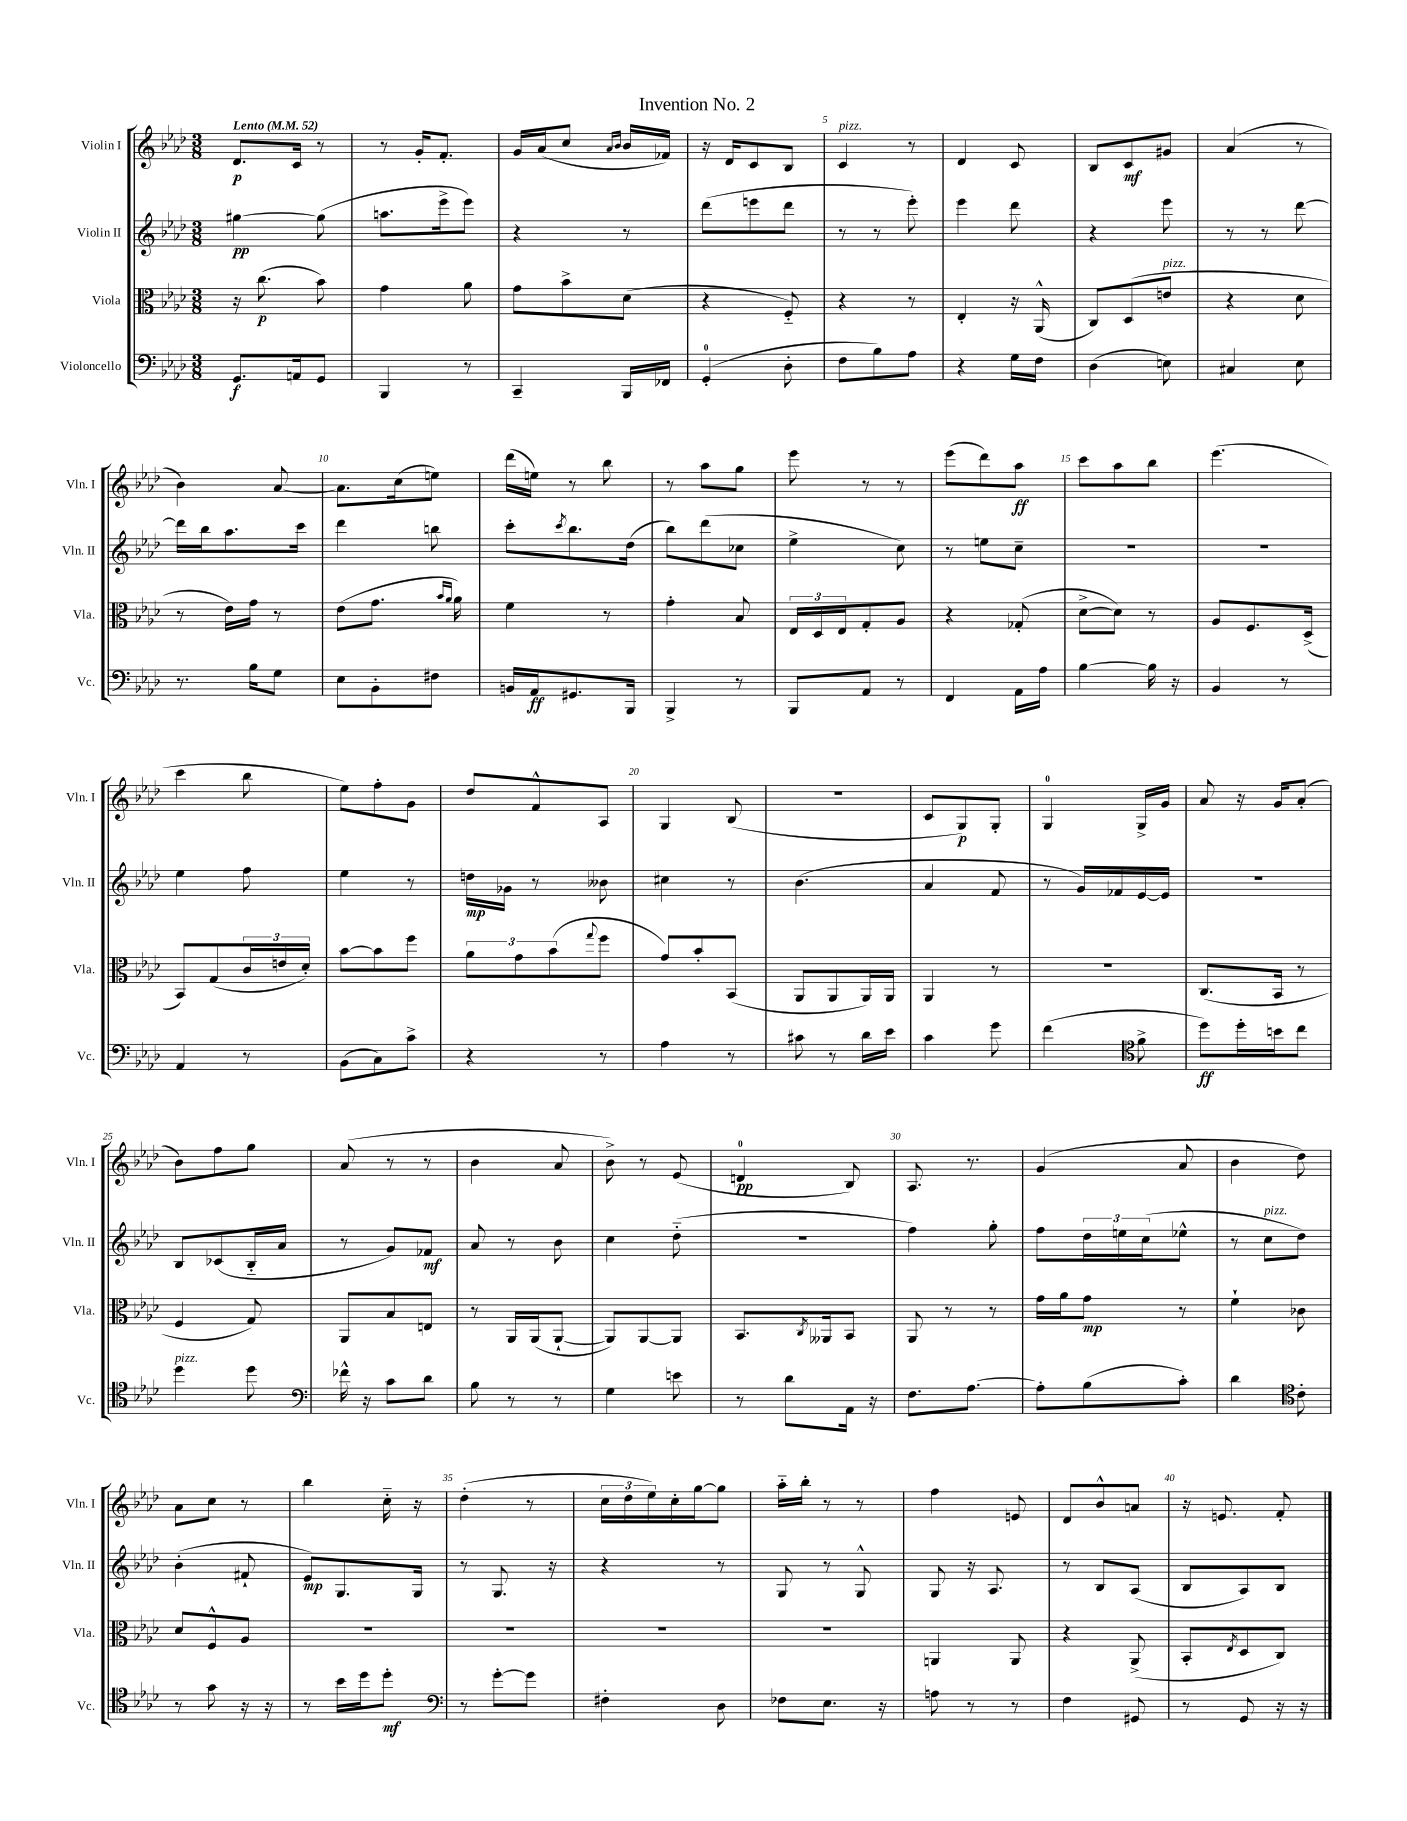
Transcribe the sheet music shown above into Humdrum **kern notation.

**kern	**kern	**kern	**kern
*staff4	*staff3	*staff2	*staff1
*clefF4	*clefC3	*clefG2	*clefG2
*k[b-e-a-d-]	*k[b-e-a-d-]	*k[b-e-a-d-]	*k[b-e-a-d-]
*M3/8	*M3/8	*M3/8	*M3/8
*MM52	*MM52	*MM52	*MM52
8.GG/L	16r	[4gg#\	8.d-/L
.	(8.cc\	.	.
16AA/k	.	.	16c/Jk
8GG/J	8b-\)	(8gg#\]	8r
=	=	=	=
4BBB-/	4g\	8.aa\L	8r
.	.	.	16g'/LK
.	.	16eee-^\k	8.f'/J
8r	8a-\	8eee-\J)	.
=	=	=	=
4CC~/	8g\L	4r	16g/LL
.	.	.	(16a-/J
.	8b-^\	.	8cc/J
.	.	.	16qqa-/LL
.	.	.	16qqb-/JJ
16BBB-/LL	(8d-\J	8r	16b-/LL
16FF-/JJ	.	.	16f-/JJ)
=	=	=	=
(4GG'/	4r	(8ddd-\L	16r
.	.	.	16d-/LK
.	.	8eee\	8c/
8D-'\	8F'~/)	8ddd-\J	8B-/J
=	=	=	=
8F\L	4r	8r	4c/
8B-\)	.	8r	.
8A-\J	8r	8eee-'\)	8r
=	=	=	=
4r	4E-'/	4eee-\	4d-/
16G\LL	16r	8ddd-\	8c/
16F\JJ	(16AA-^^/	.	.
=	=	=	=
(4D-\	8C/L)	4r	8B-/L
.	(8D-/	.	8c/
8E\)	8e/J	8eee-\	8g#/J
=	=	=	=
4C#/	4r	8r	(4a-/
.	.	8r	.
8E-\	8d-\	[8ddd-\	8r
=	=	=	=
8.r	8r	16ddd-\]LL	4b-\)
.	.	16bb-\J	.
.	16e-\LL)	8.aa-\	.
16B-\LK	16g\JJ	.	.
8G\J	8r	.	[8a-/
.	.	16ccc\Jk	.
=	=	=	=
8E-\L	(8e-\L	4ddd-\	8.a-\]L
8BB-'\	8.g\J	.	.
.	.	.	(16cc\k
8F#\J	.	8bb\	8ee\J)
.	16qqb-/LL	.	.
.	16qqa-/JJ	.	.
.	16a-\)	.	.
=	=	=	=
16BB/LL	4f\	8ccc'\L	(16ddd-\LL
16AA-/J	.	.	16ee\JJ)
.	.	8qccc/	.
8.GG#/	.	8.bb-\	8r
.	8r	.	8bb-\
16BBB-/Jk	.	(16dd-\Jk	.
=	=	=	=
4BBB-^/	4g'\	8bb-\L)	8r
.	.	(8ddd-\	8aa-\L
8r	8B-/	8cc-\J	8gg\J
=	=	=	=
8BBB-/L	24E-/LL	4ee-^\	8eee-\
.	24D-/	.	.
.	24E-/J	.	.
8AA-/J	8G'/	.	8r
8r	8A-/J	8cc\)	8r
=	=	=	=
4FF/	4r	8r	(8eee-\L
.	.	8ee\L	8ddd-\)
16AA-\LL	(8G-'/	8cc~\J	8aa-\J
16A-\JJ	.	.	.
=	=	=	=
[4B-\	[8d-^\L	4.r	8ccc\L
.	8d-\]J)	.	8aa-\
16B-\]	8r	.	8bb-\J
16r	.	.	.
=	=	=	=
4BB-/	8A-/L	4.r	(4.eee-\
.	8.F/	.	.
8r	.	.	.
.	(16D-^/Jk	.	.
=	=	=	=
4AA-/	8BB-/L)	4ee-\	4ccc\
.	(8G/	.	.
8r	24c/L	8ff\	8bb-\
.	24e/	.	.
.	24d-'/JJ)	.	.
=	=	=	=
(8BB-\L	[8b-\L	4ee-\	8ee-\L)
8C\)	8b-\]	.	8ff'\
8c^\J	8ff\J	8r	8g\J
=	=	=	=
4r	12a-\L	16dd\LL	8dd-/L
.	.	16g-\JJ	.
.	12g\	.	.
.	.	8r	8f^^/
.	(12b-\	.	.
.	8qqgg/	.	.
8r	8ff\J	8b--\	8A-/J
=	=	=	=
4A-\	8g/L)	4cc#\	4G/
.	8b-'/	.	.
8r	(8BB-/J	8r	(8B-/
=	=	=	=
8c#\	8AA-/L	(4.b-\	4.r
8r	8AA-/	.	.
16d-\LL	16AA-/L)	.	.
16e-\JJ	16AA-/JJ	.	.
=	=	=	=
4c\	4AA-/	4a-/	8c/L
.	.	.	8G/)
8g\	8r	8f/	8G'/J
=	=	=	=
(4f\	4.r	8r	4G/
.	.	16g/LL)	.
.	.	16f-/	.
*clefC4	*	*	*
8f^\	.	[16e-/	16G^/LL
.	.	16e-/]JJ	16g/JJ
=	=	=	=
8dd-\L)	(8.C/L	4.r	8a-/
16dd-'\L	.	.	16r
16b\J	16BB-/Jk	.	16g/LK
8cc\J	8r	.	(8a-'/J
=	=	=	=
4dd-\	4F/	8B-/L	8b-\L)
.	.	(8c-/	8ff\
8dd-\	8G/)	16B-'~/L	8gg\J
.	.	16a-/JJ	.
=	=	=	=
*clefF4	*	*	*
16f-^^\	8AA-/L	8r	(8a-/
16r	.	.	.
8c\L	8B-/	8g/L)	8r
8d-\J	8E/J	8f-/J	8r
=	=	=	=
8B-\	8r	8a-/	4b-\
8r	16AA-/LL	8r	.
.	(16AA-/J	.	.
8r	[8AA-`/J	8b-\	8a-/
=	=	=	=
4G\	8AA-/]L)	4cc\	8b-^\)
.	[8AA-/	.	8r
8e\	8AA-/]J	(8dd-'~\	(8e-/
=	=	=	=
8r	8.BB-/L	4.r	4d/
8d-\L	.	.	.
.	8qC/	.	.
.	16AA--/k	.	.
16AA-\Jk	8BB-/J	.	8B-/)
16r	.	.	.
=	=	=	=
8.F\L	8AA-/	4ff\)	8.A-/
.	8r	.	.
[8.A-\J	.	.	8.r
.	8r	8gg'\	.
=	=	=	=
8A-'\]L	16g\LL	8ff\L	(4g/
.	16a-\J	.	.
(8B-\	8g\J	24dd-\L	.
.	.	24ee\	.
.	.	(24cc\J	.
8c'\J)	8r	8ee-^^\J	8a-/
=	=	=	=
4d-\	4f`\	8r	4b-\
.	.	8cc\L	.
*clefC4	*	*	*
8c'\	8c-\	8dd-\J)	8dd-\)
=	=	=	=
8r	8d-/L	(4b-'\	8a-\L
8g\	8F^^/	.	8cc\J
16r	8A-/J	8f#`/	8r
16r	.	.	.
=	=	=	=
8r	4.r	8e-/L)	4bb-\
16b-\LL	.	8.G/	.
16dd-\J	.	.	.
8dd-'\J	.	.	16cc'~\
.	.	16G/Jk	16r
=	=	=	=
*clefF4	*	*	*
8r	4.r	8r	(4dd-'\
[8g'\L	.	8.G/	.
8g\]J	.	.	8r
.	.	16r	.
=	=	=	=
4F#'\	4.r	4r	24cc\LL
.	.	.	24dd-\
.	.	.	24ee-\)
.	.	.	16cc'\
.	.	.	[16gg\J
8D-\	.	8r	8gg\]J
=	=	=	=
8F-\L	4.r	8G/	16aa-'~\LL
.	.	.	16bb-'\JJ
8.E-\J	.	8r	8r
.	.	8G^^/	8r
16r	.	.	.
=	=	=	=
8A\	4AA/	8G/	4ff\
8r	.	16r	.
.	.	8.A-/	.
8r	8AA/	.	8e/
=	=	=	=
4F\	4r	8r	8d-/L
.	.	8B-/L	8b-^^/
8GG#/	(8AA-^/	(8A-/J	8a/J
=	=	=	=
8r	8BB-'/L	8B-/L	16r
.	.	.	8.e/
.	8qE-/	.	.
8GG/	8D-/	8A-/)	.
16r	8C/J)	8B-/J	8f'/
16r	.	.	.
==	==	==	==
*-	*-	*-	*-
